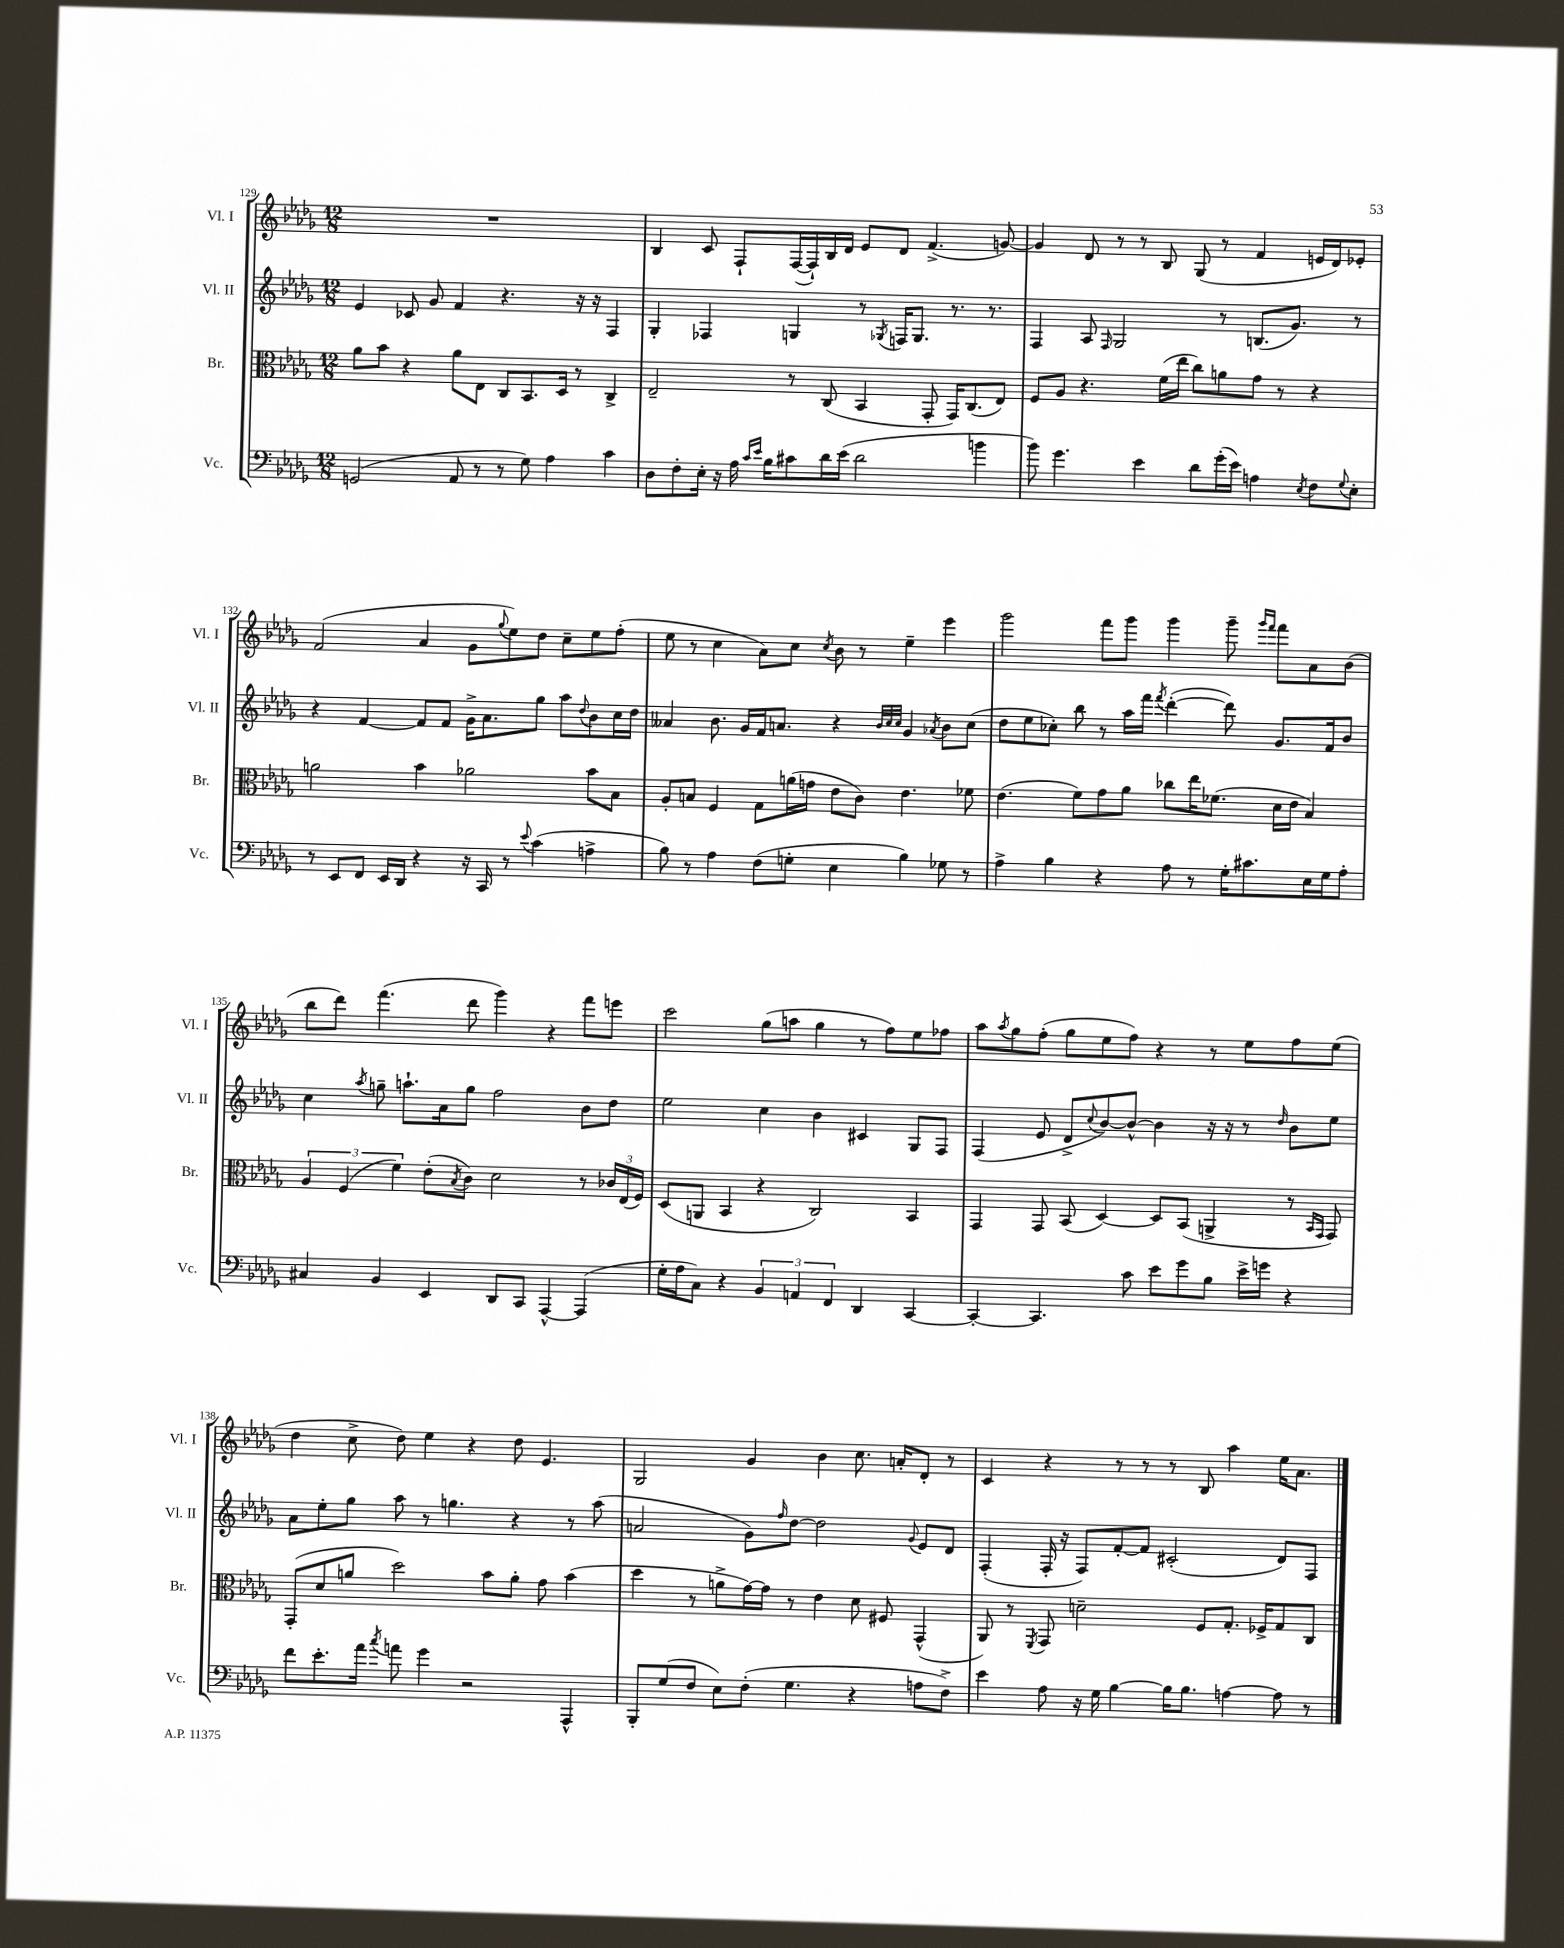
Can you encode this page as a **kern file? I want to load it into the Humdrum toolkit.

**kern	**kern	**kern	**kern
*staff4	*staff3	*staff2	*staff1
*clefF4	*clefC3	*clefG2	*clefG2
*k[b-e-a-d-g-]	*k[b-e-a-d-g-]	*k[b-e-a-d-g-]	*k[b-e-a-d-g-]
*M12/8	*M12/8	*M12/8	*M12/8
(2GG	8a-	4e-	1.r
.	8b-	.	.
.	4r	8c-	.
.	.	8g-	.
8AA-	8a-	4f	.
8r	8E-	.	.
8r	8C	4.r	.
8G-)	8.BB-	.	.
4A-	.	.	.
.	16D-	.	.
.	8r	16r	.
.	.	16r	.
4c	4C^	4F	.
=	=	=	=
8D-	2E-~	4G-'	4B-
8F'	.	.	.
16E-'	.	4F-	8c
16r	.	.	.
16A-	.	.	8F`
16qqc	.	.	.
16qqe-	.	.	.
16B-	.	.	.
8c#	8r	4G	([16F
.	.	.	16F`])
16d-	(8C	.	16B-
(16e-	.	.	16d-
2d-	4BB-	8r	8e-
.	.	8qG-	.
.	.	16F	8d-
.	.	8.G-	.
.	8GG-'	.	(4.f^
.	16GG-)	8.r	.
.	(8.C	.	.
4b	.	.	.
.	.	8.r	.
.	8E-)	.	[8g)
=	=	=	=
8b-)	8F	4F	4g]
4.g-	8A-	.	.
.	4.r	8A-	8d-
.	.	16qqF	.
.	.	2G-	8r
4e-	.	.	8r
.	(16f	.	8B-
.	16ee-	.	.
8d-	8cc)	.	(8G-
(16g-'	8a	8r	8r
16e-)	.	.	.
4A	8g-	(8.B	4f
.	8r	.	.
.	.	8.g-)	.
8qE-	.	.	.
8F	4r	.	16e
.	.	.	16d-)
8qqG-	.	.	.
8E-'	.	8r	8e-'
=	=	=	=
8r	2a	4r	(2f
8EE-	.	.	.
8FF	.	[4f	.
16EE-	.	.	.
16DD-	.	.	.
4r	4b-	8f]	4a-
.	.	8f	.
16r	2a-	16g-^	8g-
16CC	.	8.a-	.
.	.	.	8qqgg-
8r	.	.	8ee-)
8qqe-	.	.	.
(4c	.	8gg-	8dd-
.	.	8aa-	8cc~
.	.	8qqdd-	.
4A^	8b-	8b-	8ee-
.	8B-	16cc	(8ff'
.	.	16dd-	.
=	=	=	=
8B-)	8A-'	4a--	8ee-
8r	8B	.	8r
4A-	4F	8.b-	4cc
.	.	16g-	.
(8F	8G-	16f	8a-)
.	.	8.a	.
8G'	(16a	.	8cc
.	16g	.	.
.	.	.	8qcc
4E-	8e-	4r	8b-
.	8c)	.	8r
.	.	32qqb-	.
.	.	32qqcc	.
.	.	32qqcc	.
4B-)	4.e-	4g-	4ee-~
.	.	8qa-	.
8G-	.	8b-	4eee-
8r	8f-	(8cc	.
=	=	=	=
4A-^	(4.e-	8dd-	2ggg-
.	.	8ee-	.
4B-	.	8cc-')	.
.	8f)	8bb-	.
4r	8g-	8r	8fff
.	8a-	16aa-	8ggg-
.	.	16fff	.
.	.	8qfff	.
8A-	8cc-	([4ddd-'	4ggg-
8r	16ee-	.	.
.	(8.f-	.	.
16G-'	.	8ddd-])	8ggg-~
8.c#	.	.	.
.	.	.	16qqggg-
.	.	.	16qqfff
.	16d-	8.g-	8fff
.	16e-	.	.
16E-	4B-)	.	8a-
16G-	.	16f	.
8A-'	.	8b-	(8b-
=	=	=	=
4C#	6A-	4cc	8bb-
.	.	.	8ddd-)
.	(6F	.	.
.	.	8qaa-	.
4BB-	.	8gg~	(4.fff
.	6f)	.	.
.	.	8.aa`	.
4EE-	(8e-'	.	.
.	.	16a-	.
.	8qB-	.	.
.	8c)	8gg	8ddd-
8DD-	2d-	2ff	4ggg-)
8CC	.	.	.
[4AAA-^^	.	.	4r
(4AAA-]	8r	8b-	8fff
.	24c-	8dd-	8eee
.	(24E-	.	.
.	24F)	.	.
=	=	=	=
16G-'	(8D-	2ee-	2ccc
16A-	.	.	.
8C)	8AA	.	.
4r	4BB-	.	.
6BB-	4r	4cc	(8gg-
.	.	.	8aa
6AA	.	.	.
.	2C)	4b-	4gg-
6FF	.	.	.
4DD-	.	4c#	8r
.	.	.	8ff)
[4CC	4BB-	8G-	8ee-
.	.	8F	8ff-
=	=	=	=
4CC'_	4GG-	(4F	8aa-
.	.	.	8qaa-
.	.	.	8gg-
4.CC]	8GG-	8e-	(8ff'
.	(8BB-	8d-^	8gg-
.	.	8qqcc	.
.	[4D-)	[8b-)	8ee-
8c	.	8b-^^_	8ff)
8e-	8D-]	4b-]	4r
8g-	(8BB-	.	.
8B-	4AA^	16r	8r
.	.	16r	.
16e-^	.	8r	8ee-
16g	.	.	.
.	.	16qqdd-	.
4r	8r	8b-	8ff
.	16qqBB-	.	.
.	16qqGG-	.	.
.	8GG-)	8ee-	(8ee-
=	=	=	=
8f	(8GG-'	8a-	4dd-
8.e-'	8d-	8ee-'	.
.	8a	8gg-	8cc^
16a-	.	.	.
8qcc	.	.	.
8a	2dd-)	8aa-	8dd-)
4g-	.	8r	4ee-
.	.	4.gg	.
2r	.	.	4r
.	8b-	.	.
.	8a'	4r	8dd-
.	8g-	.	4.e-
4AAA-^^	(4b-	8r	.
.	.	(8aa-	.
=	=	=	=
8BBB-'	4dd-	2a	2G-
(8G-	.	.	.
8F	8r	.	.
8E-)	8a^	.	.
(8F'	[16g-)	8g-)	4g-
.	16g-]	.	.
.	.	16qqff	.
4.G-	8r	[8dd-	.
.	4e-	2dd-]	4b-
4r	8d-	.	8.cc
.	8F#	.	.
.	.	.	16a'
.	.	8qqg-	.
8A	(4GG-^^	8e-	8d-'
8F^)	.	8d-	8r
=	=	=	=
4e-	8AA-)	(4F'	4c
.	8r	.	.
.	8qFF	.	.
8A-	8GG-	16F'	4r
.	.	16r	.
16r	2d~	8F)	.
16G-	.	.	.
[4B-	.	[8f'	8r
.	.	8f]	8r
16B-]	.	(2c#'	8r
8.B-	.	.	.
.	8F	.	8B-
[4A	8.G-'	.	4aa-
.	16F-^	.	.
8A]	8G-	8d-)	16ee-
.	.	.	8.a-
8r	8C	8F	.
==	==	==	==
*-	*-	*-	*-
